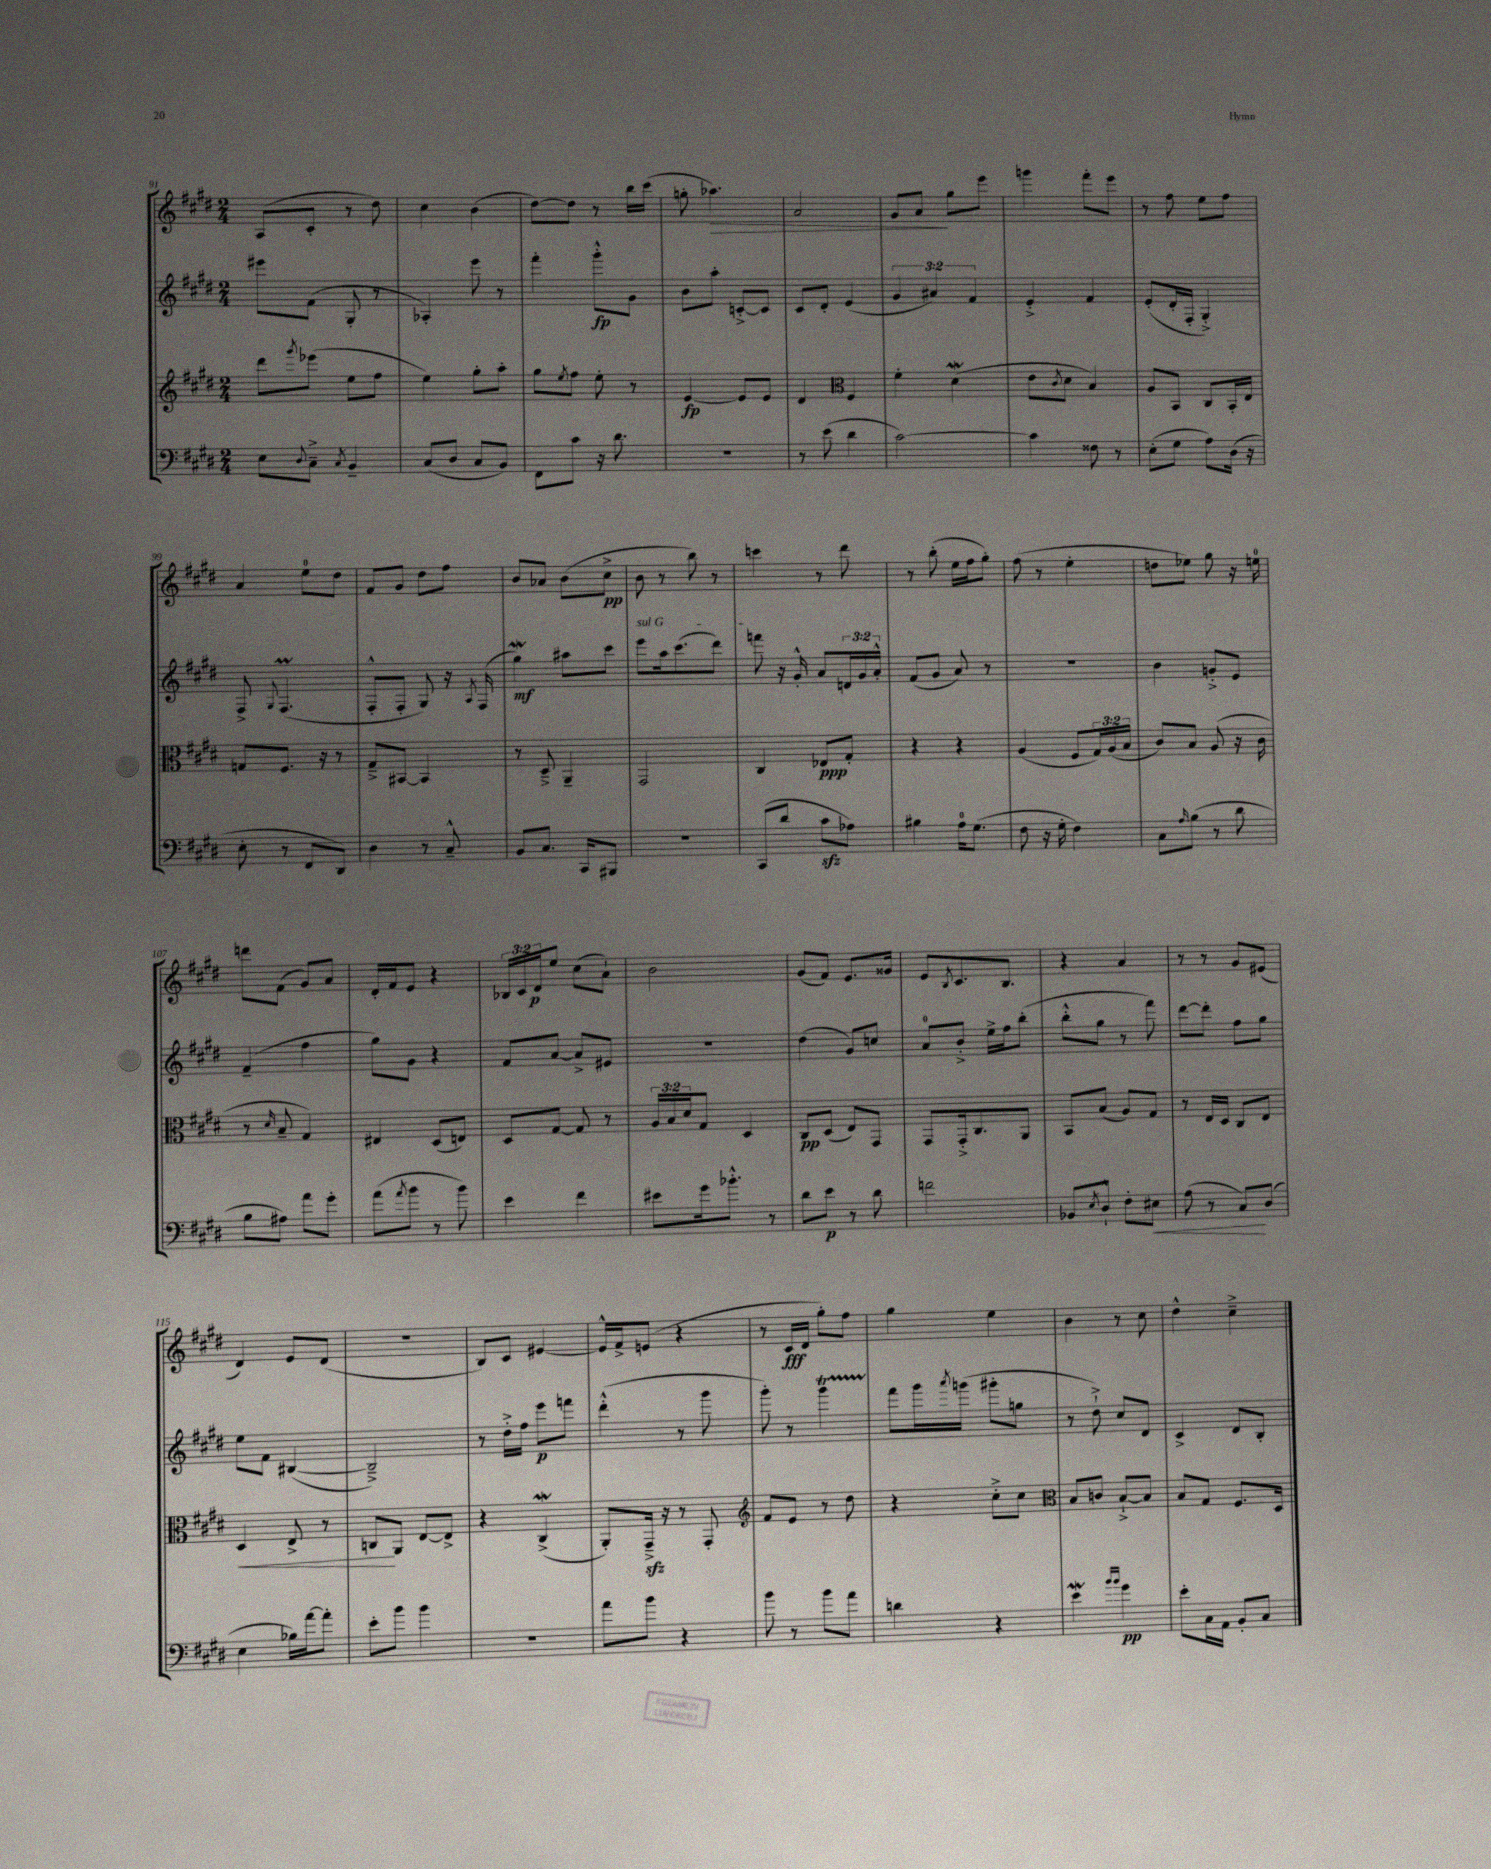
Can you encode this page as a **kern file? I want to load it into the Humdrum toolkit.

**kern	**kern	**kern	**kern
*staff4	*staff3	*staff2	*staff1
*clefF4	*clefG2	*clefG2	*clefG2
*k[f#c#g#d#]	*k[f#c#g#d#]	*k[f#c#g#d#]	*k[f#c#g#d#]
*M2/4	*M2/4	*M2/4	*M2/4
8E	8ddd#	8eee#	(8A
8qqD#	8qggg#	.	.
8C#~^	(8eee-	(8f#	8c#'
8qC#	.	.	.
4BB~	8ee	8G#'	8r
.	8ff#	8r	8dd#)
=	=	=	=
(8C#	4ee)	4A-')	4cc#
8D#	.	.	.
8C#	8gg#'	8eee	(4b
8BB)	8aa'	8r	.
=	=	=	=
8FF#	8gg#	4fff#'	[8dd#)
.	8qee	.	.
8c#	8ff#	.	8dd#]
16r	8ee'	8ggg#'^^	8r
8.d#	.	.	.
.	8r	8g#	16bb
.	.	.	(16ccc#
=	=	=	=
2r	[4e	8b	8gg'
.	.	8aa'	4.aa-)
.	8e]	[8c'^	.
.	8e	8c]	.
=	=	=	=
8r	4d#	8c#	2a
(8e	.	8d#'	.
*	*clefC3	*	*
4d#	4F#	(4e	.
=	=	=	=
[2c#)	4f#'	6g#	8g#
.	.	.	8a
.	.	6a#)	.
.	(4d#	.	8gg#
.	.	6f#	.
.	.	.	8eee
=	=	=	=
4c#]	8e	4e'^	4ggg
.	8qc#	.	.
.	8d#	.	.
8F##	4B)	4f#	8fff#'
8r	.	.	8eee
=	=	=	=
(8E'	8A	(8e'	8r
8G#	8BB	16d#'	8ff#
.	.	16F#'	.
8A)	8C#	4G#'^)	8ee
(16D#	16BB'	.	8ff#
16r	16E	.	.
=	=	=	=
8E'	8G	8F#^	4a
.	.	8qqG#	.
8r	8.F#	(4.F#	.
8FF#	.	.	8ee
.	16r	.	.
8DD#)	8r	.	8dd#
=	=	=	=
4D#	8G#~^	8F#'^^	8f#
.	[8BB#	8F#'	8g#
8r	4BB#]	8G#)	8dd#
8C#~^^	.	16r	8ff#
.	.	8qA	.
.	.	(16F#	.
=	=	=	=
8BB	8r	4gg#)	8b
8.C#	8D#~^	.	8a-
.	4AA~	8aa#	(8b
16CC#	.	.	.
8BBB#	.	8ccc#	8cc#^
=	=	=	=
2r	2GG#	8eee	8b
.	.	16aa	8r
.	.	(8.ccc#	.
.	.	.	8bb)
.	.	8ddd#)	8r
=	=	=	=
(8CC#	4C#	8fff	4ccc
8d#	.	16r	.
.	.	16g#'^^	.
8c#	8E-	8a	8r
8A-)	8G#'	24d	8ddd#
.	.	24g#	.
.	.	24a'^^	.
=	=	=	=
4B#	4r	(8f#	8r
.	.	8g#	(8bb'
16A	4r	8a)	16ee
(8.G#	.	.	16ff#
.	.	8r	8gg#')
=	=	=	=
8F#	(4A	2r	(8ff#
16r	.	.	8r
16G#'	.	.	.
4F#)	8F#	.	4ee'
.	24G#)	.	.
.	(24A	.	.
.	24B	.	.
=	=	=	=
8C#	8c#)	4b	8dd
16qqA	.	.	.
(8B	8B	.	8ee-)
8r	(8A	8g'^	8gg#
8d#	16r	8e	16r
.	16c#	.	16ee
=	=	=	=
8B	8r	(4f#~	8ddd
.	16qqd#	.	.
8A#)	8B~	.	(8f#
8a	4G#)	4ff#	8g#)
8g#'	.	.	8a
=	=	=	=
(8a	4E#	8gg#)	16d#'
.	.	.	16f#
8qa	.	.	.
8b	.	8g#	8e
8r	(8D#	4r	4r
8b)	8E)	.	.
=	=	=	=
4e	8D#	8f#	24B-
.	.	.	24c#
.	.	.	24d#
.	[8G#	[8a	8ee
4f#	8G#]	8a^]	(8cc#
.	8r	8e#	8a`)
=	=	=	=
8e#	24A	2r	2b
.	24B	.	.
.	24d#	.	.
16g#	8G#	.	.
8.b-'^^	.	.	.
.	4D#	.	.
8r	.	.	.
=	=	=	=
8d#	8C#	(4dd#	(8g#
8e	(8D#	.	8f#)
8r	8E)	8g#)	8.e
8d#	8GG#	8cc	.
.	.	.	16g##
=	=	=	=
2f	8GG#	8a	8e
.	.	.	8qB
.	16GG#'^	8b'^	8.c#
.	8.C#	.	.
.	.	16ee^	.
.	.	16ff#	8.B
.	8AA	(8bb'	.
=	=	=	=
8BB-	8BB	8bb'^^	4r
8qE	.	.	.
8D#`^^	(8B	8gg#	.
8F#'	8A)	8r	4a
8E#	8G#	8fff#)	.
=	=	=	=
(8A	8r	[8ddd#	8r
8r	16E	8ddd#']	8r
.	16D#	.	.
8C#)	8C#	8ff#	8g#
(8D#	8E	8gg#	(8e#
=	=	=	=
4E	4D#	8ee	4d#)
.	.	8f#	.
16B-)	8E^	([4B#	8e
[16a	.	.	.
8a']	8r	.	(8d#
=	=	=	=
8e'	8C	2B#~^])	2r
8b	8AA	.	.
4b	[8E	.	.
.	8E^]	.	.
=	=	=	=
2r	4r	8r	8B)
.	.	16dd#'^	8c#
.	.	16ff#	.
.	(4C#^	8eee	[4e#
.	.	8fff	.
=	=	=	=
8a	8AA')	(4ddd#'^^	16e#^^]
.	.	.	16f#^
8b	16GG#~^	.	(8e
.	16r	.	.
4r	8r	8r	4r
.	8GG#'	8ggg#	.
=	=	=	=
*	*clefG2	*	*
8b	8f#	8ggg#')	8r
8r	8e	8r	16c#
.	.	.	16d#
8b	8r	4ggg#	8gg#')
8a	8dd#	.	8ff#
=	=	=	=
4d	4r	8fff#	4gg#
.	.	16ggg#	.
.	.	8qaaa	.
.	.	(16ggg	.
4r	8cc#'^	8ggg#'	4ee
.	8cc#	8gg	.
=	=	=	=
*	*clefC3	*	*
4e	8B	8r	4b
.	8c	8dd#`^)	.
16qqb	.	.	.
16qqb	.	.	.
4g#	[8B`^	8cc#	8r
.	8B]	8d#	8cc#
=	=	=	=
8e'	8B	4c#^	4dd#^^
16C#	8G#	.	.
16AA	.	.	.
8BB'	8.F#	8d#	4cc#~^
8C#	.	8B'	.
.	16D#	.	.
==	==	==	==
*-	*-	*-	*-
